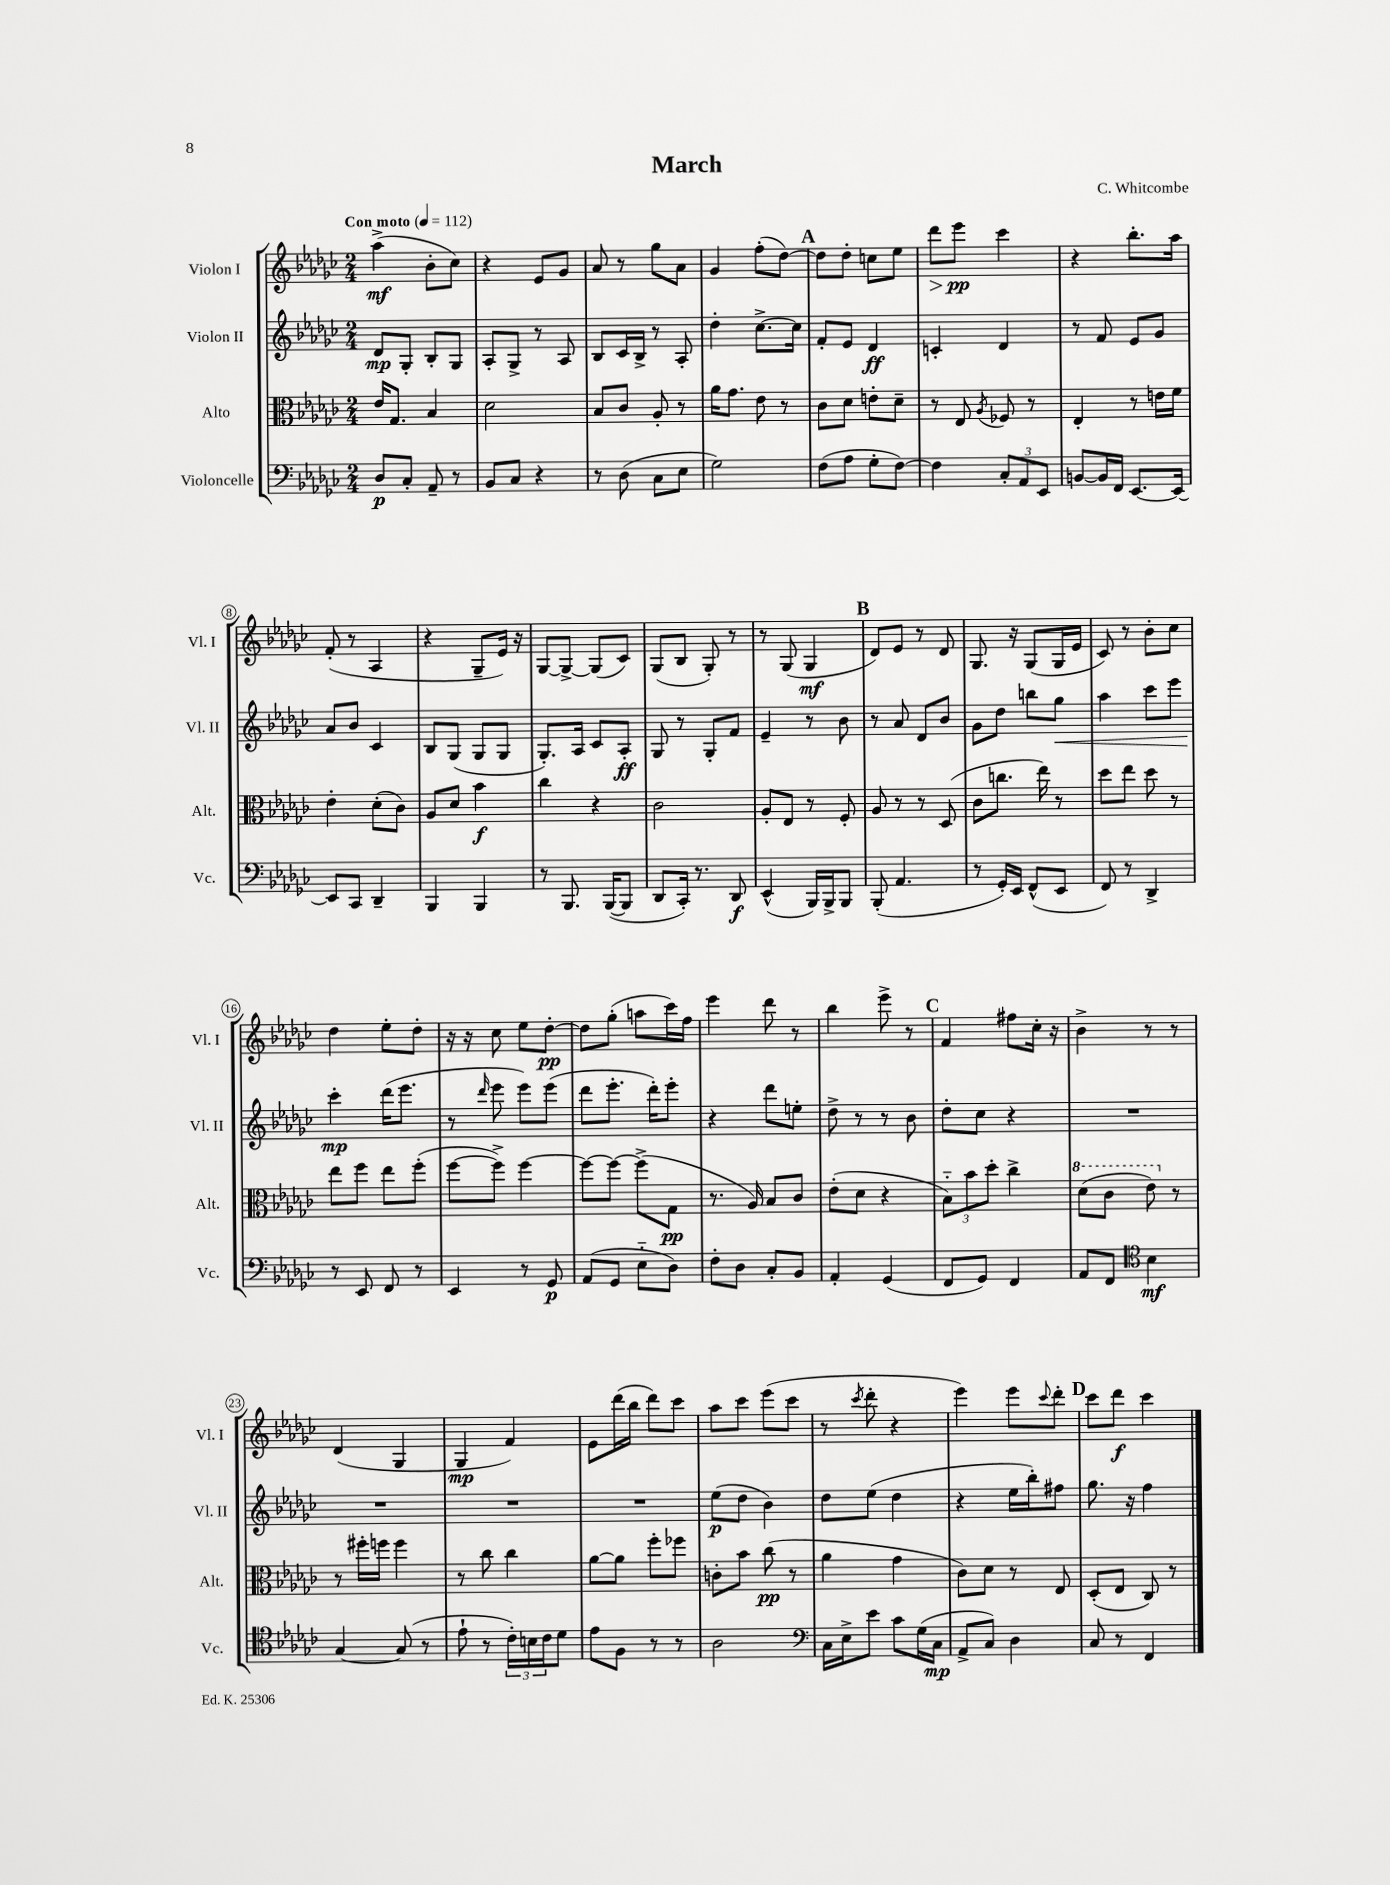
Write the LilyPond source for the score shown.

\header { title = "March" composer = "C. Whitcombe" }
<<
\new StaffGroup <<
\new Staff = "s0" \with { instrumentName = "Violon I" shortInstrumentName = "Vl. I" } {
    \clef treble \key ges \major \numericTimeSignature \time 2/4 \tempo "Con moto" 4 = 112
    aes''4->\mf( bes'8-. ces''8) |
    r4 ees'8 ges'8 |
    aes'8 r8 ges''8 aes'8 |
    ges'4 f''8-.( des''8~) |
    \mark \markup { \bold "A" } des''8 des''8-. c''8 ees''8 |
    des'''8\> ees'''8\pp\! ces'''4 |
    r4 bes''8.-. aes''16 |
    f'8-.( r8 aes4 |
    r4 ges8-- ees'16) r16 |
    ges8~ ges8~-> ges8( ces'8) |
    ges8( bes8 ges8-.) r8 |
    r8 ges8( ges4\mf |
    \mark \markup { \bold "B" } des'8) ees'8 r8 des'8 |
    ges8. r16 ges8( ges16 ees'16 |
    ces'8) r8 bes'8-. ces''8 |
    des''4 ees''8-. des''8-. |
    r16 r16 ces''8 ees''8 des''8~-.\pp |
    des''8 ges''8-.( a''8 ces'''16) f''16 |
    ees'''4 des'''8 r8 |
    bes''4 ees'''8-> r8 |
    \mark \markup { \bold "C" } f'4 fis''8 ces''16-. r16 |
    bes'4-> r8 r8 |
    des'4( ges4 |
    ges4\mp f'4) |
    ees'8 des'''16( bes''16 des'''8) ces'''8 |
    aes''8 ces'''8 ees'''8( ces'''8 |
    r8 \acciaccatura { ces'''8 } des'''8-. r4 |
    ees'''4) ees'''8 \appoggiatura { ces'''8 } des'''8-. |
    \mark \markup { \bold "D" } ces'''8 des'''8\f ces'''4 \bar "|." |
}
\new Staff = "s1" \with { instrumentName = "Violon II" shortInstrumentName = "Vl. II" } {
    \clef treble \key ges \major \numericTimeSignature \time 2/4
    des'8\mp ges8-. bes8-. ges8 |
    aes8-. ges8-> r8 aes8 |
    bes8 ces'16 bes16-> r8 aes8-. |
    des''4-. ces''8.~-> ces''16 |
    \mark \markup { \bold "A" } f'8-. ees'8 des'4\ff |
    c'4-. des'4 |
    r8 f'8 ees'8 ges'8 |
    aes'8 bes'8 ces'4 |
    bes8 ges8( ges8 ges8 |
    ges8.-.) aes16 ces'8 aes8-.\ff |
    ges8 r8 ges8-. f'8 |
    ees'4-- r8 bes'8 |
    \mark \markup { \bold "B" } r8 aes'8 des'8 bes'8 |
    ges'8 des''8 b''8 ges''8\< |
    aes''4 ces'''8 ees'''8 |
    ces'''4-.\mp\! des'''16( ees'''8. |
    r8 \grace { des'''16 } ees'''8 ees'''8) ees'''8( |
    des'''8 ees'''8.-. des'''16-.) ees'''8-. |
    r4 des'''8 e''8-. |
    des''8-> r8 r8 bes'8 |
    \mark \markup { \bold "C" } des''8-. ces''8 r4 |
    R2 |
    R2 |
    R2 |
    R2 |
    ees''8\p( des''8 bes'4) |
    des''8 ees''8( des''4 |
    r4 ees''16 bes''16-.) fis''8 |
    \mark \markup { \bold "D" } ges''8. r16 f''4 \bar "|." |
}
\new Staff = "s2" \with { instrumentName = "Alto" shortInstrumentName = "Alt." } {
    \clef alto \key ges \major \numericTimeSignature \time 2/4
    ees'16 ges8. bes4 |
    des'2 |
    bes8 ces'8 aes8-. r8 |
    aes'16 ges'8. ees'8 r8 |
    \mark \markup { \bold "A" } ces'8 des'8 e'8-. des'8-- |
    r8 ees8 \acciaccatura { aes8 } fes8 r8 |
    ees4-. r8 e'16 f'16 |
    ees'4-. des'8-.( ces'8) |
    aes8 des'8 bes'4\f |
    ces''4 r4 |
    ces'2 |
    aes8-. ees8 r8 f8-. |
    \mark \markup { \bold "B" } aes8 r8 r8 des8( |
    ces'8 c''8. ees''16) r8 |
    des''8 ees''8 des''8 r8 |
    ees''8 f''8 ees''8 f''8-.( |
    f''8~ f''8->) f''4~ |
    f''8~ f''8~ f''8->( ges8\pp |
    r8. aes16) bes8 ces'8 |
    ees'8-.( des'8 r4 |
    \mark \markup { \bold "C" } \tuplet 3/2 { bes8-_) bes'8 des''8-. } ces''4-> |
    \ottava #1 des''8( ces''8 ees''8) \ottava #0 r8 |
    r8 fis''16-. f''16 f''4 |
    r8 ces''8 ces''4 |
    aes'8~ aes'8 f''8-. fes''8 |
    c'8-. bes'8 ces''8\pp( r8 |
    aes'4 ges'4 |
    ces'8) des'8 r8 ees8 |
    \mark \markup { \bold "D" } des8-.( ees8 ces8) r8 \bar "|." |
}
\new Staff = "s3" \with { instrumentName = "Violoncelle" shortInstrumentName = "Vc." } {
    \clef bass \key ges \major \numericTimeSignature \time 2/4
    des8\p ces8-. aes,8-- r8 |
    bes,8 ces8 r4 |
    r8 des8( ces8 ees8 |
    ges2) |
    \mark \markup { \bold "A" } f8( aes8 ges8-. f8~) |
    f4 \tuplet 3/2 { ces8-. aes,8 ees,8 } |
    b,8~ b,16 f,16 ees,8.~ ees,16~ |
    ees,8 ces,8 des,4-- |
    bes,,4 bes,,4 |
    r8 bes,,8. bes,,16~( bes,,8 |
    des,8 ces,16-.) r8. des,8\f |
    ees,4-^( bes,,16) bes,,16-> bes,,8 |
    \mark \markup { \bold "B" } bes,,8-.( aes,4. |
    r8 ges,16-.) ees,16 f,8-^( ees,8 |
    f,8) r8 des,4-> |
    r8 ees,8 f,8 r8 |
    ees,4 r8 ges,8\p |
    aes,8( ges,8 ees8-_ des8) |
    f8-. des8 ces8-. bes,8 |
    aes,4-. ges,4( |
    \mark \markup { \bold "C" } f,8 ges,8) f,4 |
    aes,8 f,8 \clef tenor bes4\mf |
    ges4~ ges8( r8 |
    ees'8-! r8 \tuplet 3/2 { ces'16-.) b16 ces'16 } des'8 |
    ees'8 f8 r8 r8 |
    aes2 |
    \clef bass ces16 ees16-> ees'8 ces'8 ges16( ces16\mp |
    aes,8-> ces8) des4 |
    \mark \markup { \bold "D" } ces8 r8 f,4 \bar "|." |
}
>>
>>
\layout { \context { \Score \override BarNumber.stencil = #(make-stencil-circler 0.1 0.3 ly:text-interface::print) } }
